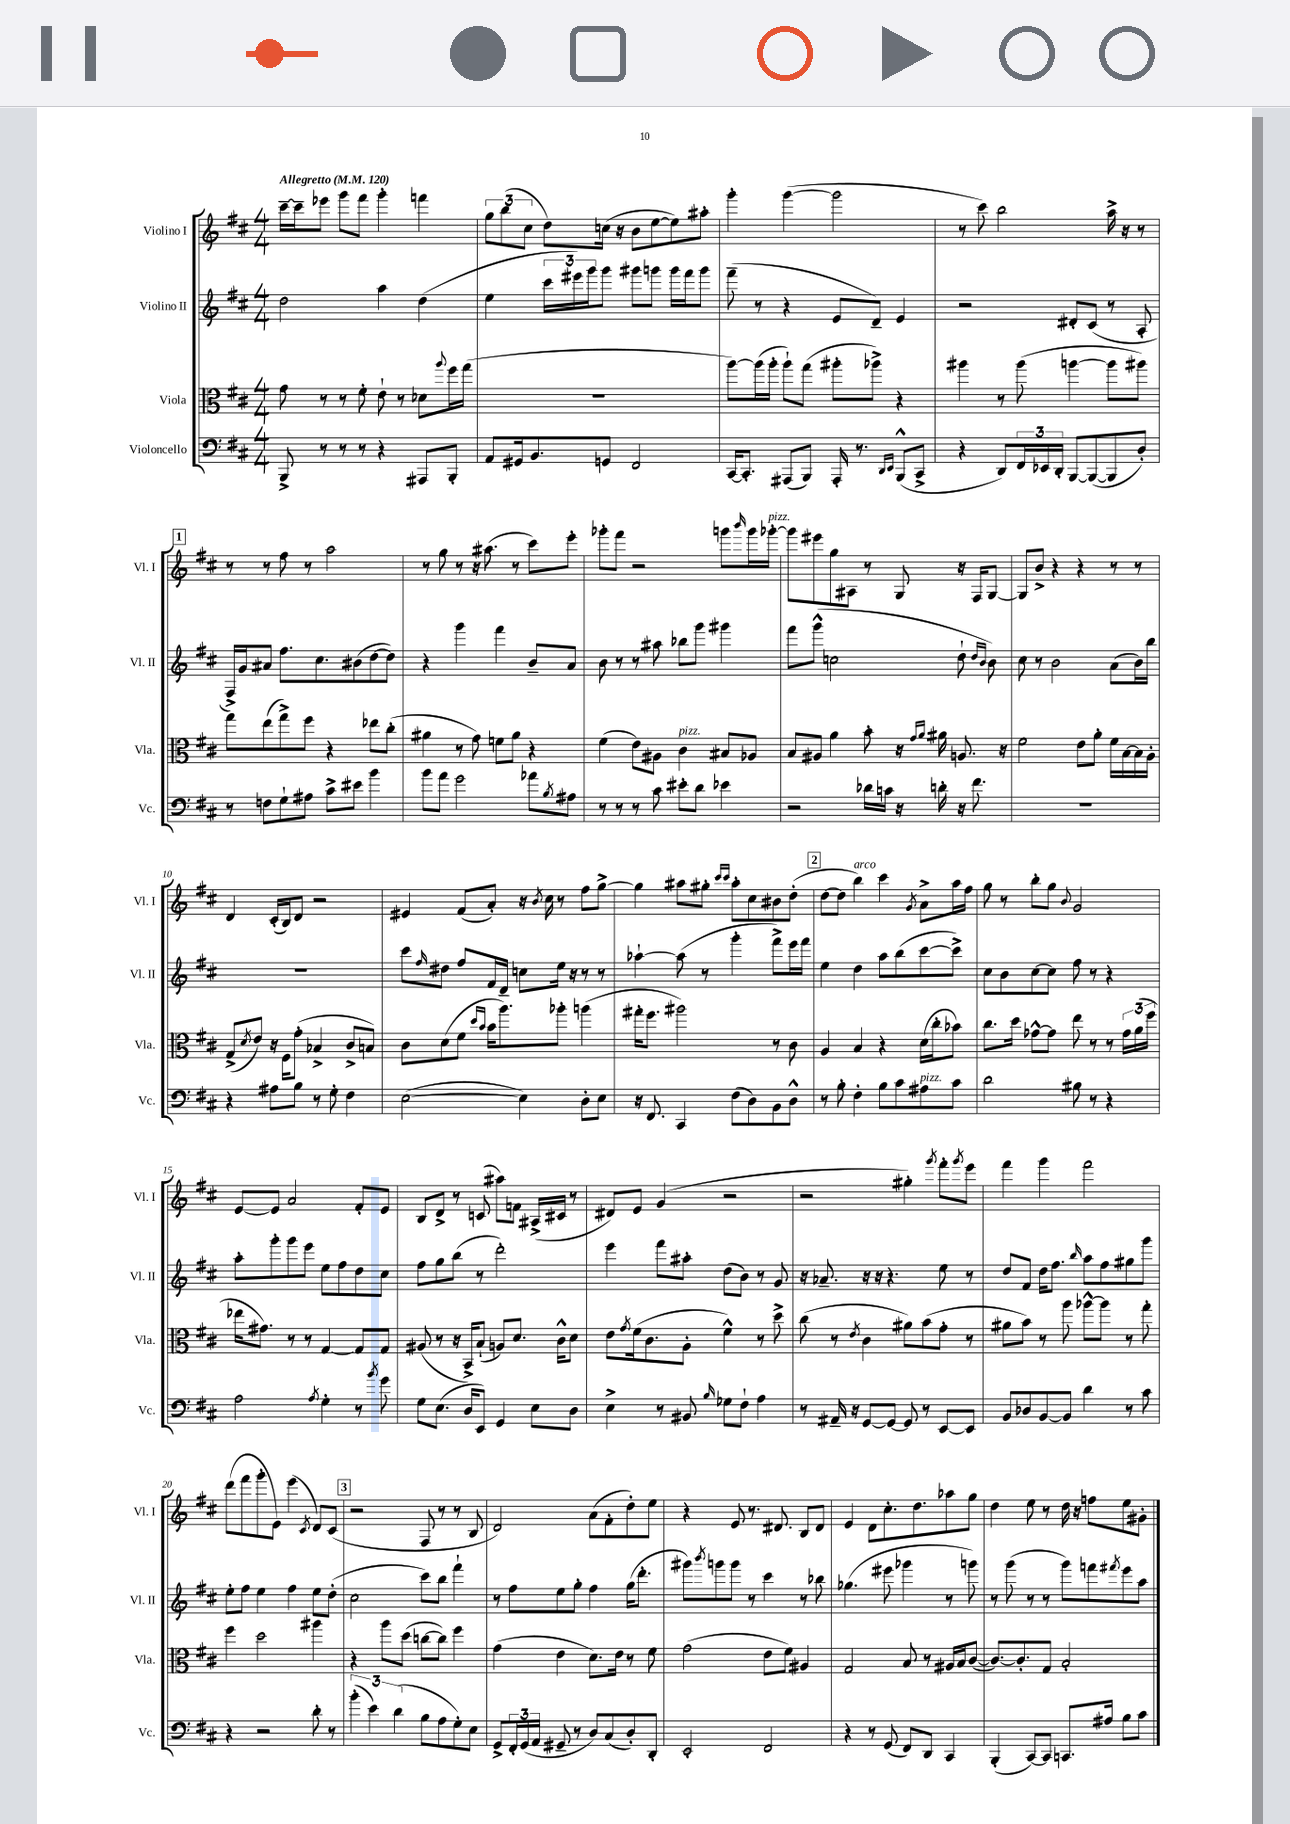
<<
\new StaffGroup <<
\new Staff = "s0" \with { instrumentName = "Violino I" shortInstrumentName = "Vl. I" } {
    \clef treble \key d \major \numericTimeSignature \time 4/4 \tempo "Allegretto" 4 = 120
    cis'''16~-- cis'''16-- ees'''8 g'''8 fis'''8 g'''4-. f'''4 |
    \tuplet 3/2 { g''8 b''8( cis''8 } d''8) c''16( r16 b'8 e''8~ e''8) ais''8-. |
    g'''4-. g'''4~( g'''2 |
    r8 cis'''8) b''2 a''16-> r16 r8 |
    \mark \markup { \box "1" } r8 r8 fis''8 r8 a''2 |
    r8 g''8 r8 r16 ais''8.( r8 cis'''8) e'''8-. |
    ges'''8-. fis'''8 r2 g'''8 \grace { b'''16 } g'''16 ges'''16~-.^\markup { \italic "pizz." } |
    ges'''8 eis'''8 g''8 ais8 r8 g8 r16 fis16 g8~ |
    g8 b'8-> r4 r4 r8 r8 |
    d'4 cis'16-.( b16) d'8 r2 |
    eis'4 fis'8( a'8-.) r16 \acciaccatura { b'8 } cis''16 r8 fis''8 g''8~-> |
    g''4 ais''8 gis''8-. \grace { cis'''16 cis'''16 } ais''8-. cis''8 bis'8 d''8-.( |
    \mark \markup { \box "2" } d''8~ d''8 b''4^\markup { \italic "arco" }) cis'''4 \acciaccatura { g'8 } a'8-> a''16 fis''16 |
    g''8 r8 b''8-. g''8 \appoggiatura { b'8 } g'2 |
    e'8~ e'8 a'2 fis'8-. e'8 |
    b8 d'8-> r8 c'8( ais''8) f'8 ais16->( cis'16 r8 |
    dis'8) e'8 g'4( r2 |
    r2 gis''4-.) \acciaccatura { g'''8 } fis'''8-. \acciaccatura { g'''8 } e'''8 |
    fis'''4 g'''4 fis'''2 |
    d'''8( fis'''8 g'''8-. e'8) e'''4( \acciaccatura { cis'8 } d'8) cis'8( |
    \mark \markup { \box "3" } r2 fis8 r8 r8 b8 |
    d'2) a'8( fis'8-. d''8-.) e''8 |
    r4 e'8 r8. dis'8. b8 dis'8 |
    e'4 d'8 cis''8.-. d''8. aes''8 g''8 |
    d''4 e''8 r8 d''16 r16 f''8 e''8 gis'8-. \bar "|." |
}
\new Staff = "s1" \with { instrumentName = "Violino II" shortInstrumentName = "Vl. II" } {
    \clef treble \key d \major \numericTimeSignature \time 4/4
    d''2 a''4 d''4( |
    e''4 \tuplet 3/2 { cis'''16 eis'''16) g'''16 } g'''8 gis'''8 g'''8 g'''16 fis'''16 g'''8 |
    fis'''8--( r8 r4 e'8 d'8--) e'4 |
    r2 dis'8-. cis'8( r8 a8-. |
    \mark \markup { \box "1" } fis16->) g'16 ais'8 fis''8. cis''8. bis'8( d''8~ d''8) |
    r4 g'''4 fis'''4 b'8-- a'8 |
    b'8 r8 r8 ais''8 bes''8 g'''8 gis'''4 |
    fis'''8 g'''8-^( c''2 d''8-! \grace { d''16 b'16 } b'8) |
    cis''8 r8 b'2 a'8( b'16) b''16 |
    R1 |
    cis'''8 \grace { fis''16 } dis''8 fis''8 fis'16 d'16-- c''8 e''16 r16 r8 r8 |
    aes''4~-! aes''8( r8 g'''4-. fis'''8->) e'''16 fis'''16 |
    \mark \markup { \box "2" } e''4 d''4 a''8 b''8( cis'''8~ cis'''8->) |
    cis''8 b'8 cis''8~ cis''8 fis''8 r8 r4 |
    a''8-. g'''8-. g'''8 e'''8 e''8 fis''8 d''8 cis''8 |
    fis''8 g''8 b''8( r8 d'''2-.) |
    e'''4 fis'''8 ais''8-. d''8( b'8) r8 g'8 |
    r16 aes'8.-- r16 r16 r4. e''8 r8 |
    d''8 fis'8 d''16 fis''8. \grace { b''16 } a''8 fis''8 gis''8 g'''8 |
    e''8-. fis''8 e''4 fis''4 e''8 d''8-.( |
    \mark \markup { \box "3" } cis''2 cis'''8) b''8 fis'''4-! |
    r8 fis''8 e''8 g''8-. fis''4 g''16( d'''8.-. |
    gis'''8) \acciaccatura { b'''8 } g'''8 g'''8 r8 cis'''4 r8 bes''8 |
    ges''4.( eis'''8 ges'''4 r8 g'''8) |
    r8 g'''8( r8 r8 g'''8) f'''8 \acciaccatura { fis'''8 } e'''8 a''8 \bar "|." |
}
\new Staff = "s2" \with { instrumentName = "Viola" shortInstrumentName = "Vla." } {
    \clef alto \key d \major \numericTimeSignature \time 4/4
    g'8 r8 r8 fis'8-. e'8-! r8 des'8 \appoggiatura { a''8 } fis''16 g''16( |
    R1 |
    a''8~) a''16( a''16-. a''8-!) g''8( ais''8-. aes''8->) r4 |
    ais''4 r8 ais''8( a''4~ a''8 ais''8) |
    \mark \markup { \box "1" } g''8 e''8( g''8->) fis''8 r4 ees''8 cis''8-.( |
    ais'4 r8 g'8) f'8 ais'8 r4 |
    fis'4( e'8) ais8 cis'4^\markup { \italic "pizz." } bis8 aes8 |
    b8 ais8 a'4 b'8-. r16 \grace { g'16 a'16 } ais'16 a8. r16 |
    fis'2 e'8 a'8-. fis'16 b16~ b16 a16-. |
    g8->( \acciaccatura { d'8 } e'8) r16 fis16 g'8-.( bes4-> cis'8-> b8) |
    cis'8 d'8( fis'8 \grace { d''16 b'16 } b'16 a''8.) aes''8-. a''4( |
    gis''16-. fis''8. ais''2) r8 cis'8 |
    \mark \markup { \box "2" } a4 b4 r4 d'16( cis''16-. bes'8) |
    cis''8. d''16 ges'8~-^ ges'8 e''8 r8 r8 \tuplet 3/2 { ges'16 a'16( fis''16 } |
    ees''16 gis'8.) r8 r8 g4~ g8 g8 |
    ais8( r8 r16 b,16->) b8-!( a8) d'8. cis'16-^ d'8 |
    e'8 \acciaccatura { g'8 } fis'16( cis'8. a8-. fis'4-^) r8 d''8-> |
    cis''8( r8 \acciaccatura { e'8 } cis'4 ais'8) b'8( g'8-. r8 |
    ais'8 b'8) r8 a''8 aes''8~-^ aes''8 r8 g''8-. |
    fis''4 d''2 ais''4 |
    \mark \markup { \box "3" } r4 a''8 d''8( c''8~ c''8) fis''4 |
    g'4( e'4 d'8.) e'16 r8 fis'8 |
    g'2( e'8 fis'8) ais4 |
    g2 b8 r8 ais16 b16 cis'8~( |
    cis'8.~) cis'8.-. g8 b2-. \bar "|." |
}
\new Staff = "s3" \with { instrumentName = "Violoncello" shortInstrumentName = "Vc." } {
    \clef bass \key d \major \numericTimeSignature \time 4/4
    b,,8-> r8 r8 r8 r4 ais,,8 b,,8-. |
    a,8 gis,16 b,8. g,8 fis,2 |
    cis,16~ cis,8.-. ais,,8( b,,8) ais,,16-. r8. \grace { d,16 e,16 } b,,8-^( cis,8-> |
    r4 d,8) \tuplet 3/2 { fis,16 ees,16 d,16-. } b,,8~ b,,8~( b,,8 d8-.) |
    \mark \markup { \box "1" } r8 f8 g8-! ais8 cis'8-> eis'8 b'4 |
    b'8 a'8 g'2 aes'8 \acciaccatura { b8 } ais8 |
    r8 r8 r8 cis'8 eis'8-. d'8 ees'4 |
    r2 des'16 c'16 r16 d'16-. r16 fis'8. |
    R1 |
    r4 ais8 b8 r8 g8-. fis4 |
    e2~( e4) d8-. e8 |
    r16 fis,8. cis,4 fis8( d8) b,8 d8-^ |
    \mark \markup { \box "2" } r8 b8-. fis4-. b8 cis'8 ais8^\markup { \italic "pizz." } cis'8 |
    d'2 bis8 r8 r4 |
    a2 \acciaccatura { a8 } g4-. r8 \acciaccatura { b'8 } g'8 |
    g8 e8.( d16 e,8) g,4 e8 d8 |
    e4-> r8 bis,8 \grace { b16 } ges8 fis8-! a4 |
    r8 ais,16-- r16 g,8~ g,8~ g,8 r8 e,8~ e,8 |
    b,8 des8 b,8~ b,8 d'4 r8 cis'8 |
    r4 r2 d'8-. r8 |
    \mark \markup { \box "3" } \tuplet 3/2 { b'4-.( e'4) d'4( } b8 a8 g8-.) e8 |
    g,8-> \tuplet 3/2 { fis,16-. g,16( a,16 } gis,8-- r8 d8) cis8( d8-.) d,8-. |
    e,2-. fis,2 |
    r4 r8 g,8( fis,8) d,8 cis,4 |
    b,,4-.( cis,8~) cis,8 c,8. ais16 b8 cis'8 \bar "|." |
}
>>
>>
